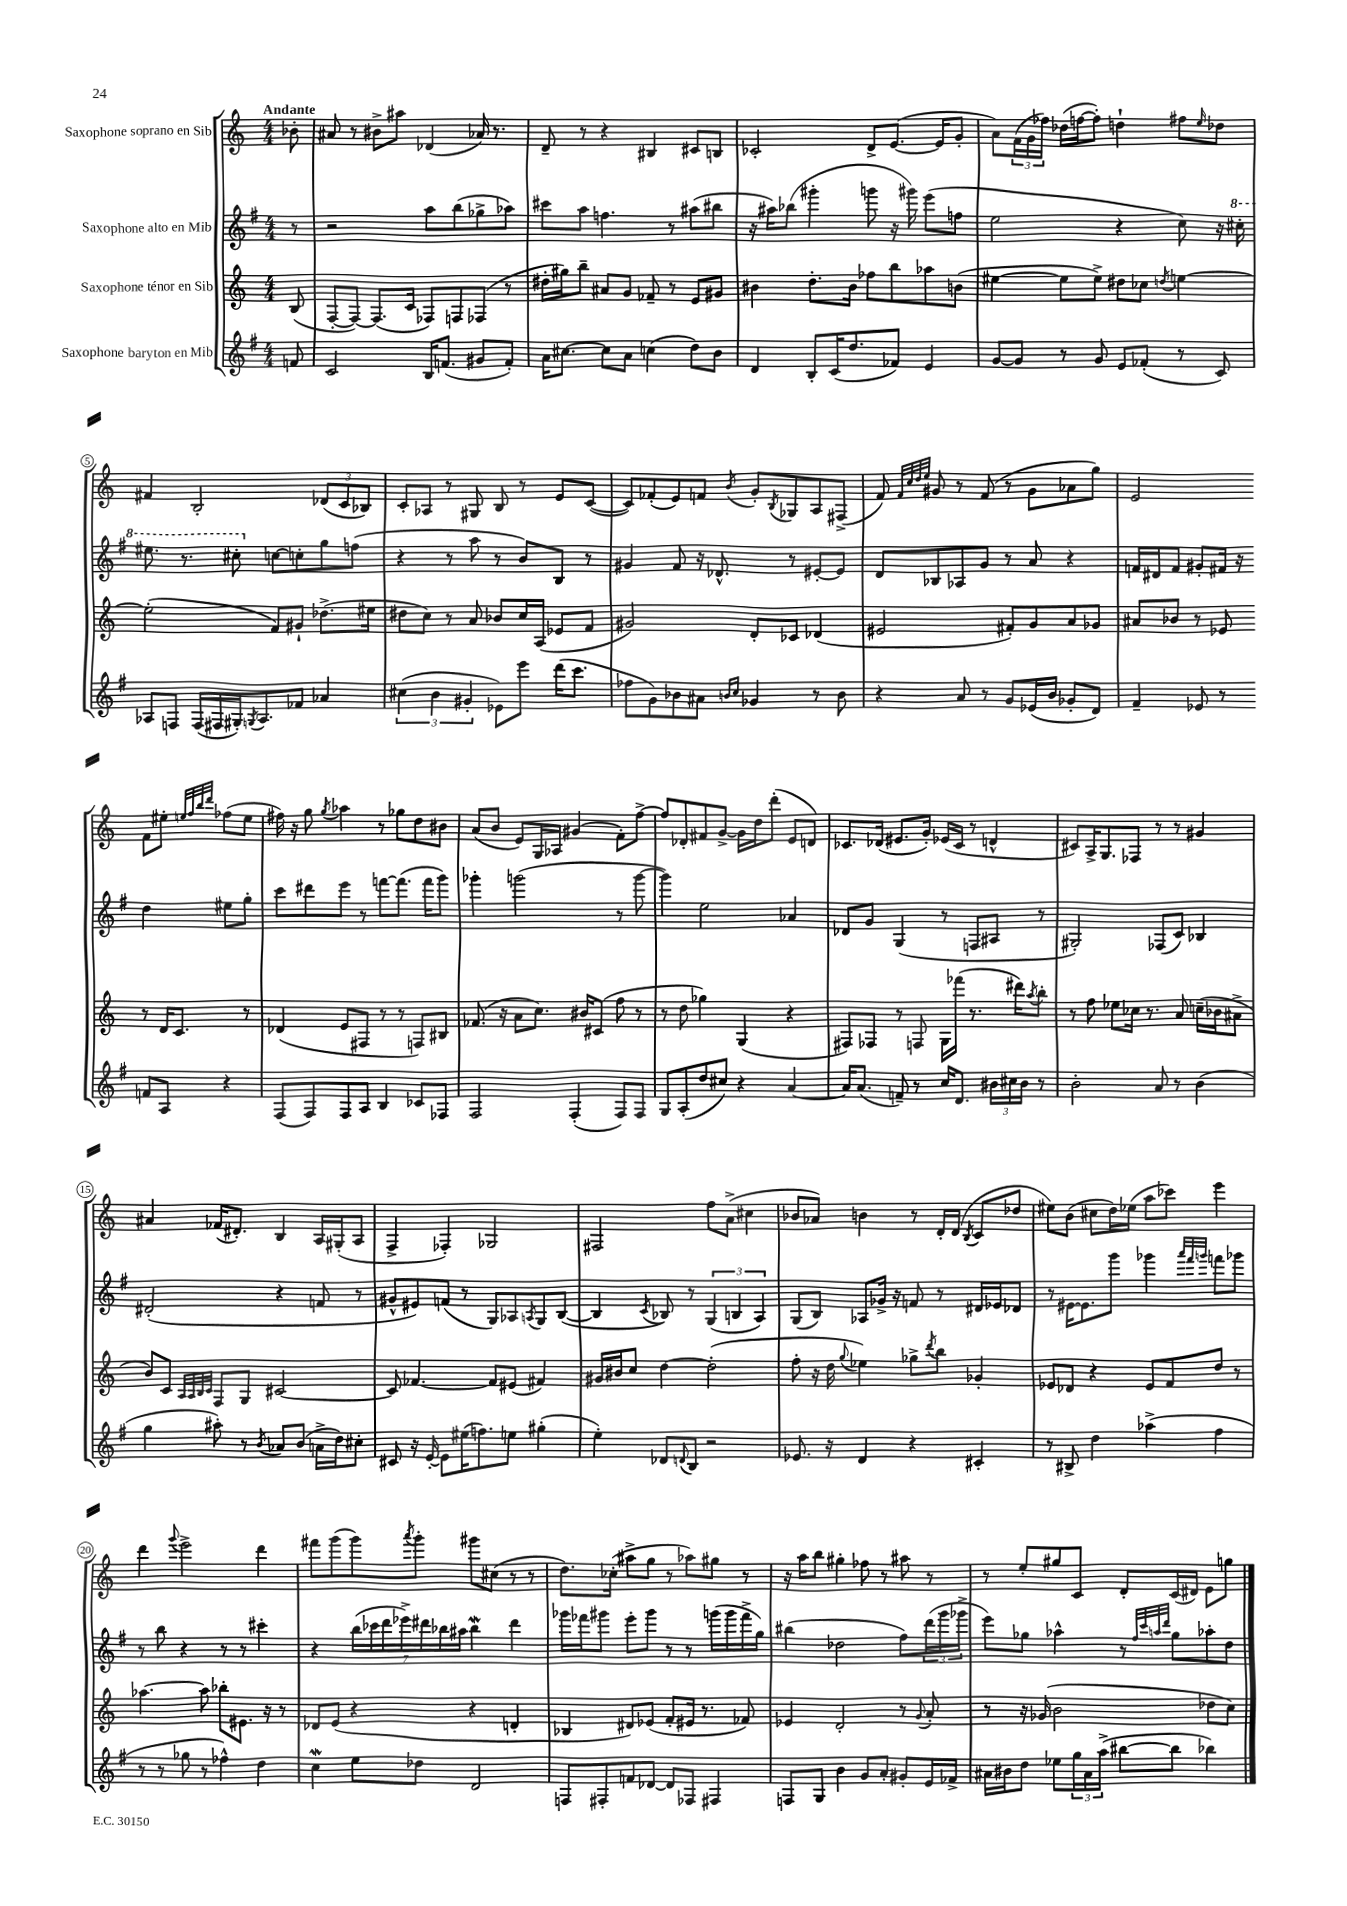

**kern	**kern	**kern	**kern
*staff4	*staff3	*staff2	*staff1
*clefG2	*clefG2	*clefG2	*clefG2
*k[f#]	*k[]	*k[f#]	*k[]
*M4/4	*M4/4	*M4/4	*M4/4
8f	(8B	8r	8b-'
=	=	=	=
2c	[8F'	2r	8a#
.	8F_)	.	8r
.	(8.F]	.	8b#^
.	.	.	8aa#
.	16c	.	.
16B	8F-)	8aa	(4d-
(8.f	.	.	.
.	8F	(8bb	.
8g#	(8F-	8gg-^	16a-)
.	.	.	8.r
8f')	8r	8aa-)	.
=	=	=	=
16a	16dd#'	8ccc#	8d~
[8.cc#	16gg#)	.	.
.	8bb~	8aa	8r
8cc#]	8a#	4.ff	4r
8a	8g	.	.
(4cc	8f-~	.	4B#
.	8r	8r	.
8dd)	8e	(8aa#	8c#
8b	8g#	8bb#	8B
=	=	=	=
4d	4b#	16r	2c-'
.	.	16aa#)	.
.	.	(8bb-	.
8B'	8.dd'	4ggg#'	.
(16c	.	.	.
8.dd	16b#	.	.
.	8ff-	8ggg	8d^
8f-)	8bb	16r	([8.e
.	.	16ggg#)	.
4e	8aa-	(8eee	.
.	.	.	16e]
.	(8b	8ff	8g'
=	=	=	=
[8g	[4ee#	2ee	8a)
8g]	.	.	(24f
.	.	.	24g
.	.	.	24ff-)
8r	8ee#]	.	(16dd-
.	.	.	[16ff
8g	8ee#^)	.	8ff'])
8e	8dd#	4r	4dd`
(8f-'	8cc-	.	.
.	8qdd	.	.
8r	[4ee	8cc)	8ff#
.	.	.	16qqee
8c)	.	16r	8dd-
.	.	16ccc#'	.
=	=	=	=
8A-	(2ee']	8.eee#	4f#
8F	.	.	.
.	.	8.r	.
(16F	.	.	2B'
16F#	.	.	.
16G#')	.	8ccc#'	.
8qG	.	.	.
8.A-	.	.	.
.	8f)	[8cc	.
8f-	8g#`	8cc']	.
4a-	(8.dd-^	8gg	(12d-
.	.	.	12c
.	.	(8ff	.
.	.	.	12B-)
.	16ee#	.	.
=	=	=	=
(6cc#	8dd#	4r	8c'
.	8cc)	.	8A-
6b	.	.	.
.	8r	8r	8r
6g#'	.	.	.
.	8a	8aa	8G#
8e-)	8b-	8r	8B
8eee	16cc	8b)	8r
.	(16A	.	.
(16ddd	8e-	8B	8e
8.ccc	.	.	.
.	8f	8r	([8c
=	=	=	=
8ff-	2g#)	4g#	8c])
8g)	.	.	(8f-'
8b-	.	8f#	8e)
8a#	.	16r	8f
.	.	8.d-^^	.
16qqb	.	.	.
16qqcc	.	.	8qb
4g-	8d'	.	8g'
.	.	.	8qB
.	8c-	8r	8G-
8r	(4d-	[8e#'	8A
8b	.	8e#]	(8F#^
=	=	=	=
4r	2e#	8d	8f)
.	.	.	32qqf
.	.	.	32qqcc
.	.	.	32qqdd
.	.	.	32qqee
.	.	8B-	8g#
8a	.	8A-	8r
8r	.	8g	(8f
8g	8f#')	8r	8r
(16e-	8g	8a	8g#
16b	.	.	.
8g-'	8a	4r	8a-
8d)	8g-	.	8gg)
=	=	=	=
4f#~	8a#	16f	2e
.	.	16d#	.
.	8b-	8f	.
8e-	8r	8g#'	.
8r	8e-	16f#	.
.	.	16r	.
8f	8r	4dd	8f
8A	16d	.	8ee#'
.	8.c	.	.
.	.	.	32qqee
.	.	.	32qqff
.	.	.	32qqbb
.	.	.	32qqddd
4r	.	8ee#	(8ff-
.	8r	8gg'	8ee
=	=	=	=
(8F#	(4d-	8ccc	16ff#)
.	.	.	16r
8F#)	.	8ddd#	8gg
.	.	.	8qgg
8F#	8e	8eee	4aa-
8A	8F#	8r	.
4B	8r	[8fff	8r
.	8r	(8.fff]	8gg-
8c-	8F)	.	8dd
.	.	16fff	.
8F-	8B#	8ggg)	8b#
=	=	=	=
2F#	(8.f-	4ggg-'	(8a
.	.	.	8b
.	16r	.	.
.	8a	(2ggg	8e)
.	8.cc)	.	16G
.	.	.	16A-
(4F#'	.	.	(4g#
.	16b#	.	.
.	(8c#	.	.
8F#)	8ff	8r	8f')
8F#	8r	[8ggg	[8ff^
=	=	=	=
8G	8r	4ggg])	8ff]
(8A'	8dd	.	8d-'
8dd	4gg-)	2ee	8f#
8cc#)	.	.	[8g^
4r	(4G	.	16g]
.	.	.	16dd
.	.	.	(8ddd'
[4a	4r	4a-	8e
.	.	.	8d)
=	=	=	=
16a]	8F#)	8d-	8.c-
(8.a	.	.	.
.	8F-	8g	.
.	.	.	(16d-
8f~)	8r	(4G	8.e#
8r	8F	.	.
.	.	.	16g')
16cc	16G	8r	(16e-
8.d	(16fff-	.	16c-
.	8.r	8F	8r
24b#	.	8A#	4d^^
24cc#	.	.	.
.	16ddd#)	.	.
24b#	.	.	.
.	8qaa	.	.
8r	8bb'	8r	.
=	=	=	=
2b'	8r	2G#')	8c#)
.	8ff	.	16A^
.	.	.	8.G
.	8ee-	.	.
.	16cc-	.	8F-
.	8.r	.	.
8a	.	(8F-	8r
8r	8a	8c)	8r
(4b	(16cc~	4B-	4g#
.	16b-	.	.
.	8a#^	.	.
=	=	=	=
4gg	8b)	(2d#'	4a#
.	8c	.	.
.	32qqA	.	.
.	32qqA	.	.
.	32qqB	.	.
.	32qqc	.	.
8aa#')	8F	.	(16f-
.	.	.	8.d#')
8r	8G	.	.
8qb	.	.	.
8a-	[2c#	4r	4B
(8b	.	.	.
16a^	.	8f	16A
16dd)	.	.	(16G#'
8cc#'	.	8r	8A
=	=	=	=
8c#	8c#]	8g#^^	4F^
16r	[4.f-	8e#)	.
[16e'	.	.	.
8e]	.	(8f	4F-')
(16ee#	.	8r	.
8.ff)	.	.	.
.	8f-]	8G)	2G-
8ee	(8e#	8A-	.
.	.	8qA	.
(4gg#'	4f#)	8G	.
.	.	([8B	.
=	=	=	=
4ee')	16g#	4B]	2F#
.	16b#	.	.
.	8cc	.	.
.	.	8qc	.
8d-	[4dd	8B-)	.
8qqd	.	.	.
8B	.	8r	.
2r	(2dd']	(6G	8ff
.	.	.	(8a^
.	.	6B	.
.	.	.	4cc#
.	.	6A)	.
=	=	=	=
8.e-	8ff'	(8G	8b-
.	16r	8B)	8a-)
16r	16dd	.	.
.	8qqgg	.	.
4d	4ee-)	8A-	4b
.	.	16g-^	.
.	.	16r	.
4r	8gg-^	8f	8r
.	8qddd	.	.
.	8bb	8r	16d'
.	.	.	(16d
.	.	.	8qB
4c#'	4g-'	16d#	8c
.	.	16e-	.
.	.	8d-	8dd-
=	=	=	=
8r	8e-	8r	8ee#)
8B#^	8d-	[16e#	(8b
.	.	8.e#]	.
4dd	4r	.	8cc#
.	.	8ggg	16dd)
.	.	.	(16ee-
(4aa-^	8e-	4ggg-	8aa
.	8f	.	8ccc-)
.	.	32qqaaa	.
.	.	32qqfff#	.
.	.	32qqggg	.
4ff#	8dd	8fff	4eee
.	8r	8ggg-	.
=	=	=	=
8r	[4.aa-	8r	4ddd
8r	.	8bb	.
.	.	.	8qqggg
8gg-	.	4r	2eee^
8r	8aa-]	.	.
4ff-^^)	8bb-'	8r	.
.	8.e#	8r	.
4dd	.	4ccc#'	4ddd
.	16r	.	.
.	8r	.	.
=	=	=	=
4cc	8d-	4r	8fff#
.	(8e	.	(8ggg
8ee	4r	(28bb	8ggg)
.	.	28ccc-	.
.	.	28ddd	.
.	.	28eee-^)	.
.	.	.	8qaaa
8dd-	.	.	8ggg'
.	.	28ddd#	.
.	.	28bb-	.
.	.	28aa#	.
2d	4r	4bb-	8ggg#
.	.	.	(8cc#
.	4d'	4ddd#	8r
.	.	.	8r
=	=	=	=
8F	4B-	16ggg-	8.dd)
.	.	16fff-	.
8F#'	.	8ggg#	.
.	.	.	(16cc-'
8f	8d#)	8eee'	8aa#^
[8d-	(8e-	8ggg#	8gg
8d-]	8f'	8r	8r
8F-	16e#	8r	8aa-)
.	8.r	.	.
4F#	.	(16ggg	8gg#
.	.	16ggg	.
.	8f-)	16fff-^	8r
.	.	16gg)	.
=	=	=	=
8F	4e-	(4bb#	16r
.	.	.	16aa
8G	.	.	8bb
4b	2d'	2dd-	4gg#'
8g	.	.	8ff-
8a'	.	.	8r
8g#'	8r	8ff#)	8aa#
.	8qqg	.	.
16e	8a'	(24ddd	8r
.	.	24ggg	.
16f-^	.	.	.
.	.	24ggg-^	.
=	=	=	=
16a#	8r	8eee)	8r
16b#	.	.	.
8dd	16r	8gg-	8ee'
.	(16g-	.	.
8ee-	2b	4aa-^^	8gg#
24gg	.	.	8c
24a#	.	.	.
(24aa^	.	.	.
[8bb#	.	8r	8d'
.	.	32qqff#	.
.	.	32qqccc	.
.	.	32qqaa	.
.	.	32qqddd	.
8bb#]	.	8gg-	(16c
.	.	.	16d#)
4bb-)	8dd-	8aa-'	8e
.	8cc)	8dd	8gg
==	==	==	==
*-	*-	*-	*-
